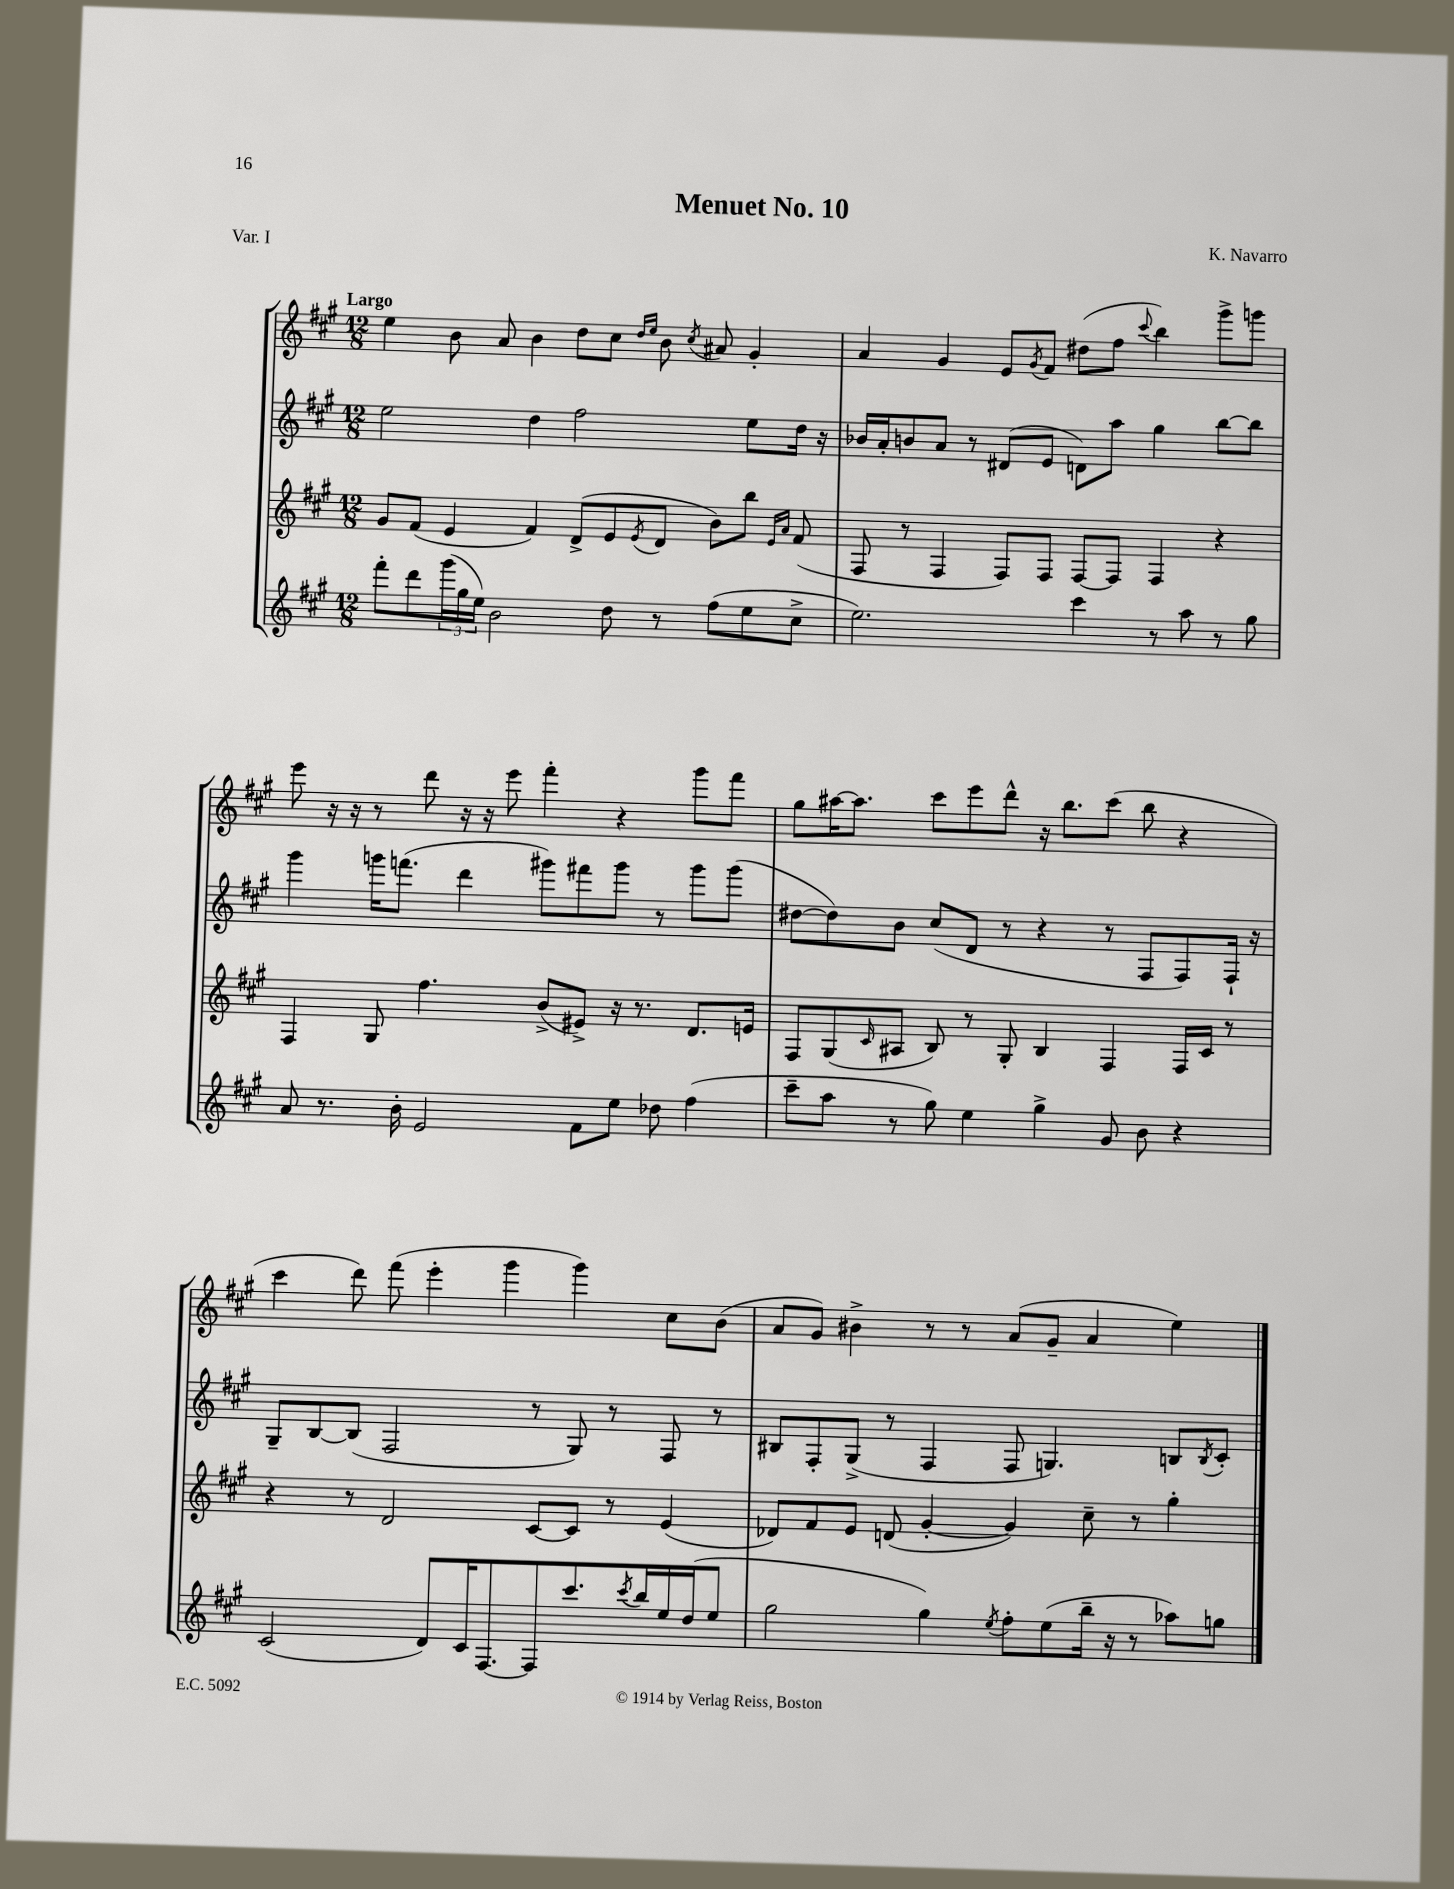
\header { title = "Menuet No. 10" composer = "K. Navarro" piece = "Var. I" }
<<
\new StaffGroup <<
\new Staff = "s0" {
    \clef treble \key a \major \numericTimeSignature \time 12/8 \tempo "Largo"
    e''4 b'8 a'8 b'4 d''8 cis''8 \grace { d''16 e''16 } b'8 \acciaccatura { cis''8 } ais'8 gis'4-. |
    a'4 gis'4 e'8 \acciaccatura { gis'8 } fis'8 dis''8( fis''8 \appoggiatura { cis'''8 } b''4) gis'''8-> g'''8 |
    e'''8 r16 r16 r8 d'''8 r16 r16 e'''8 fis'''4-. r4 gis'''8 fis'''8 |
    gis''8 ais''16~ ais''8. cis'''8 e'''8 d'''8-^ r16 b''8. cis'''8( b''8 r4 |
    cis'''4 d'''8) fis'''8( e'''4-. gis'''4 gis'''4) cis''8 b'8( |
    a'8 gis'8) bis'4-> r8 r8 a'8( gis'8-- a'4 e''4) \bar "|." |
}
\new Staff = "s1" {
    \clef treble \key a \major \numericTimeSignature \time 12/8
    e''2 d''4 fis''2 e''8 d''16 r16 |
    bes'16 a'16-. b'8 a'8 r8 dis'8( e'8 d'8) a''8 gis''4 b''8~ b''8 |
    gis'''4 g'''16 f'''8.( d'''4 gis'''8) fis'''8 gis'''8 r8 gis'''8 gis'''8( |
    dis''8~ dis''8) b'8 cis''8( d'8 r8 r4 r8 fis8 fis8) fis16-! r16 |
    gis8-- b8~ b8( fis2 r8 gis8) r8 fis8 r8 |
    bis8 fis8-. gis8->( r8 fis4 fis8 g4.) b8 \acciaccatura { b8 } cis'8-. \bar "|." |
}
\new Staff = "s2" {
    \clef treble \key a \major \numericTimeSignature \time 12/8
    gis'8 fis'8( e'4 fis'4) d'8->( e'8 \acciaccatura { e'8 } d'8 b'8) b''8 \grace { e'16 a'16 } fis'8( |
    fis8 r8 fis4 fis8) fis8 fis8~ fis8 fis4 r4 |
    fis4 gis8 fis''4. b'8->( eis'8->) r16 r8. d'8. e'16 |
    fis8 gis8( \grace { cis'16 } ais8 b8) r8 gis8-. b4 fis4 fis16 cis'16 r8 |
    r4 r8 d'2 cis'8~ cis'8 r8 e'4( |
    des'8) fis'8 e'8 d'8( gis'4~-. gis'4) cis''8-- r8 gis''4-. \bar "|." |
}
\new Staff = "s3" {
    \clef treble \key a \major \numericTimeSignature \time 12/8
    fis'''8-. d'''8 \tuplet 3/2 { gis'''16( gis''16 e''16) } b'2 d''8 r8 fis''8( e''8 cis''8-> |
    e''2.) cis'''4 r8 a''8 r8 gis''8 |
    a'8 r8. b'16-. e'2 fis'8 e''8 des''8 fis''4( |
    cis'''8-- a''8 r8 gis''8) e''4 gis''4-> gis'8 b'8 r4 |
    cis'2( d'8) cis'16 fis8.~ fis8 cis'''8. \acciaccatura { cis'''8 } b''16 e''16 d''16( e''8 |
    gis''2 gis''4) \acciaccatura { e''8 } fis''8-. e''8( b''16-- r16 r8 aes''8) g''8 \bar "|." |
}
>>
>>
\layout { \context { \Score \remove "Bar_number_engraver" } }
